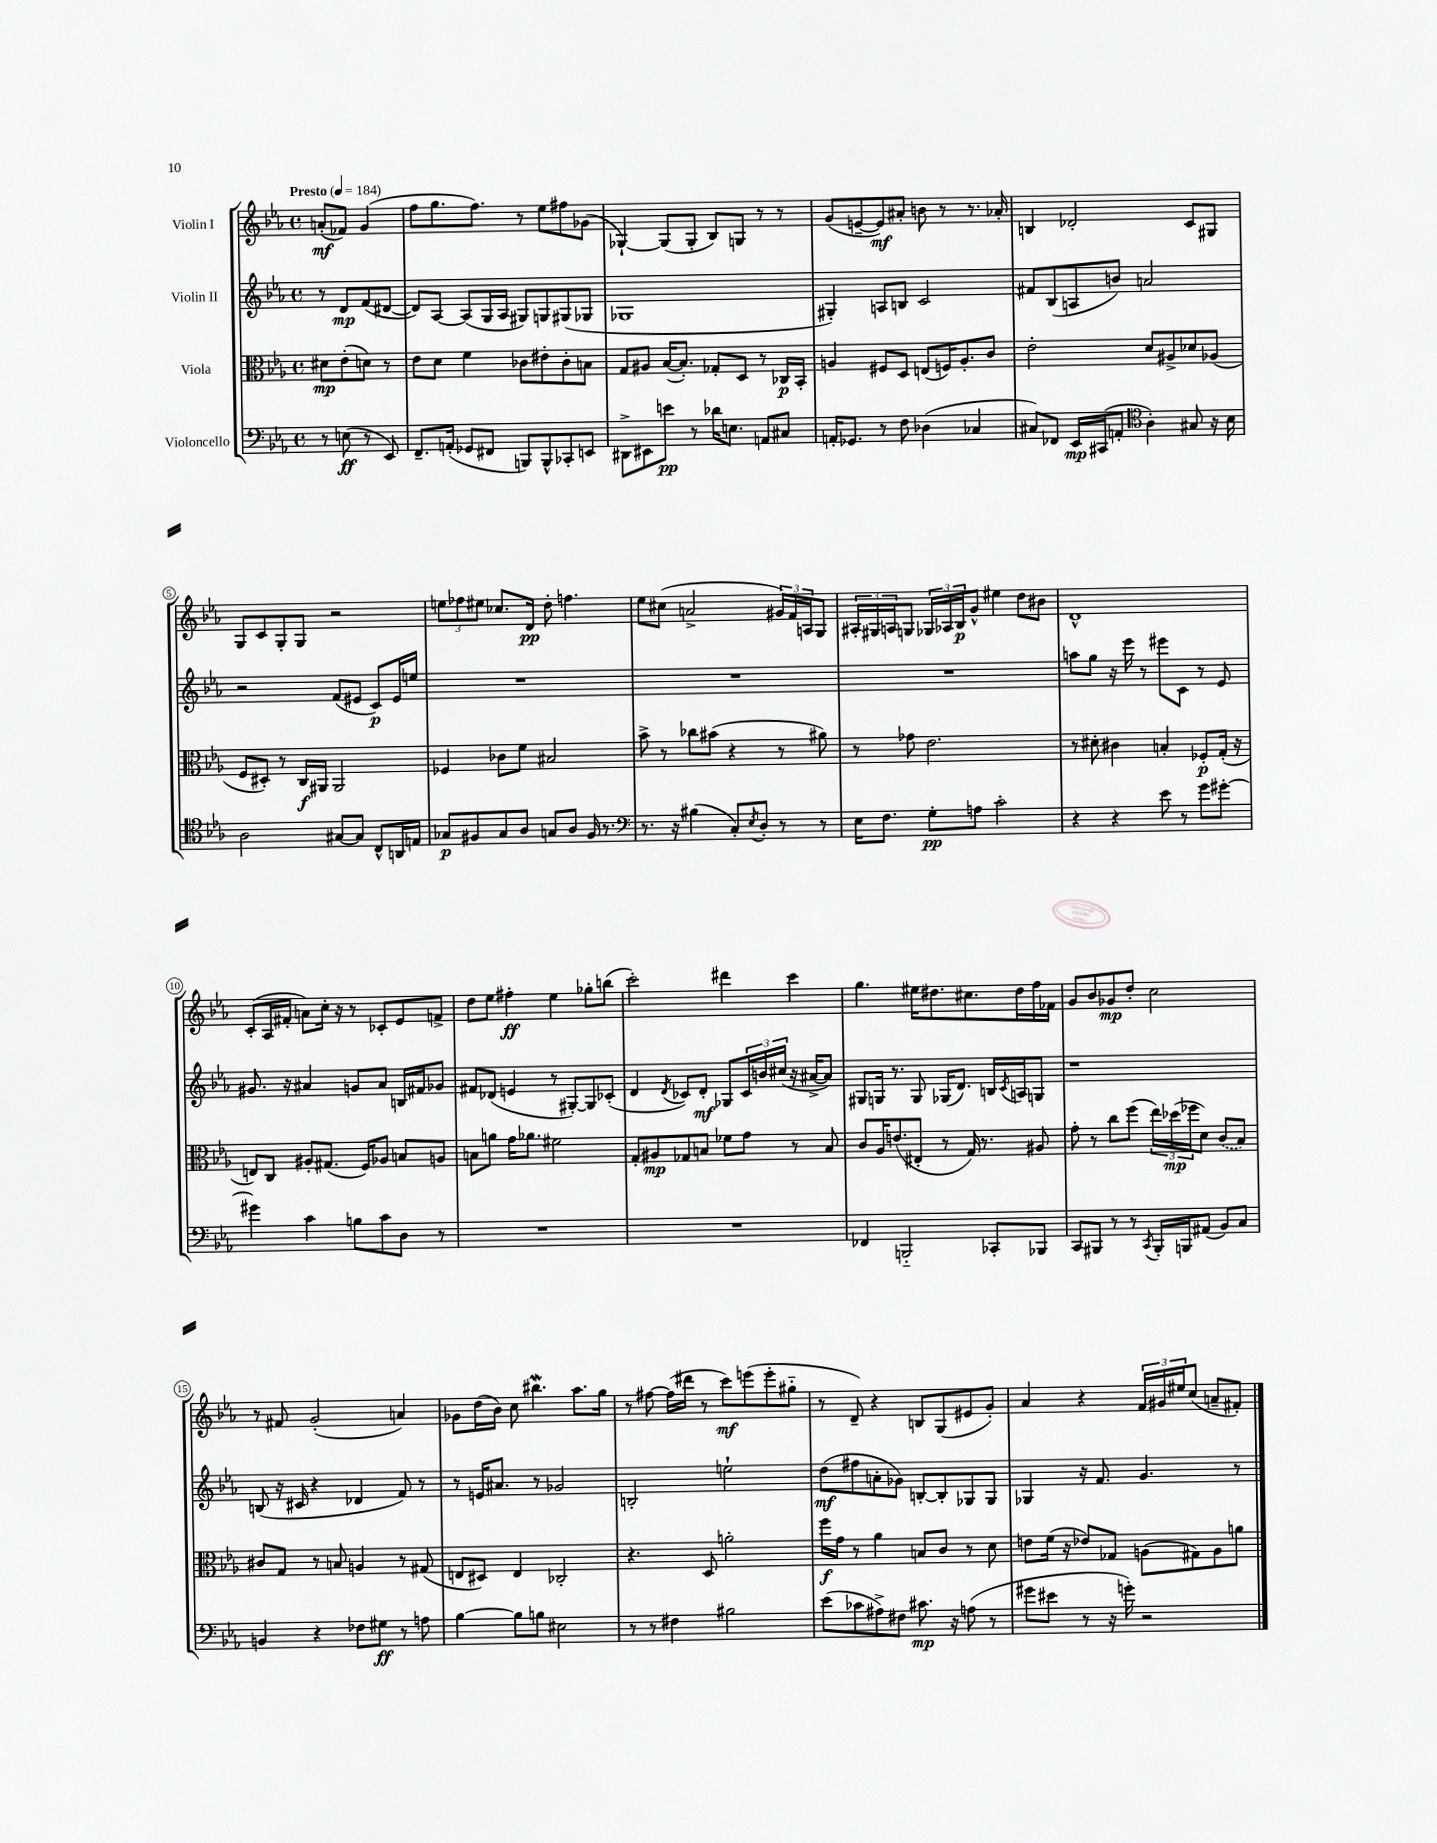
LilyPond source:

<<
\new StaffGroup <<
\new Staff = "s0" \with { instrumentName = "Violin I" } {
    \clef treble \key ees \major \defaultTimeSignature \time 4/4 \partial 2 \tempo "Presto" 4 = 184
    a'8-.\mf( fes'8) g'4( |
    f''8 g''8. f''8.) r8 ees''8 fis''8 ges'8( |
    ges4~-!) ges8( ges8-. bes8) g8 r8 r8 |
    g'8( e'8~-- e'8\mf) ais'8-. b'8 r8 r8. aes'16-. |
    b4 des'2-. c'8 gis8 |
    g8 c'8 g8-. g8 r2 |
    \tuplet 3/2 { e''8 fes''8 eis''8 } ces''8. d'16\pp d''8-. f''4. |
    ees''8 cis''8( a'2-> \tuplet 3/2 { gis'16) f'16 a16 } g8 |
    \tuplet 3/2 { ais16-. gis16 a16 } g8 \tuplet 3/2 { ges16 aes16 bes16\p } g'8-^ eis''4 d''8 bis'8 |
    d'1-^ |
    c'8-.( aes16 fis'16-. a'8) c''16-. r16 r8 ces'8-. ees'8 f'8-> |
    d''8 ees''8 fis''4-.\ff ees''4 ges''8-. b''8( |
    c'''2-.) dis'''4 c'''4 |
    g''4. eis''16 dis''8. cis''8. dis''16 f''16 fes'16 |
    g'8 bes'8 ges'8\mp d''8-. c''2 |
    r8 fis'8 g'2-.( a'4) |
    ges'8 d''16( bes'16) c''8 bis''4.\mordent aes''8. g''16 |
    r8 fis''8~ fis''16( dis'''16 r8 c'''8\mf) e'''8( e'''8-. gis''8-_ |
    r8 d'8--) r4 b8 g8( eis'8 g'8-.) |
    aes'4 r4 \tuplet 3/2 { f'16 gis'16 eis''16 } c''8( a'8-- fis'8-.) \bar "|." |
}
\new Staff = "s1" \with { instrumentName = "Violin II" } {
    \clef treble \key ees \major \defaultTimeSignature \time 4/4 \partial 2
    r8 d'8\mp f'8( dis'8~ |
    dis'8) aes8~ aes8( g16 aes16 gis8) g8 gis8( ges8 |
    ges1 |
    gis4-.) a8 b8 c'2 |
    fis'8 bes8( a8 b'8) a'2 |
    r2 f'8( eis'8 c'8\p) eis'16 e''16 |
    R1 |
    R1 |
    R1 |
    a''8 g''8 r16 ees'''16 r8 eis'''8 c'8 r8 ees'8 |
    gis'8. r16 ais'4 g'8 ais'8 b16 fis'16 ges'8 |
    fis'8 des'8( e'4 r8 gis8~-.) gis8 ces'8-.( |
    d'4 \acciaccatura { d'8 } ces'8) d'8-.\mf ges8 \tuplet 3/2 { ces'16 b'16 cis''16( } r16 ais'16~-> ais'8) |
    gis8 g16 r8. g8 ges16( d'8.) b16 \acciaccatura { c'8 } a16 g8 |
    r1 |
    b8( r16 cis'16 r4 des'4 f'8) r8 |
    r8 e'16 ais'8. r8 ges'2 |
    b2-. e''2-! |
    d''8\mf( fis''8 a'8-. ges'8) b8~-. b8-. ges8 ges8 |
    ges4 r16 f'8. g'4. r8 \bar "|." |
}
\new Staff = "s2" \with { instrumentName = "Viola" } {
    \clef alto \key ees \major \defaultTimeSignature \time 4/4 \partial 2
    dis'8\mp ees'8-.( d'8) r8 |
    ees'8 d'8 f'4 ces'8 eis'8-. ces'8-. b8 |
    g8 ais8 bes16~( bes8.-.) ges8-. d8 r8 ces16\p bes,16-. |
    a4 fis8 d8 e8( f16) a8.-. c'8 |
    ees'2-. d'8 ais8-> des'8 aes8( |
    f8 dis8-.) r8 c16\f ais,16 ais,2 |
    fes4 ces'8 f'8 bis2 |
    bes'8-> r8 ces''8 bis'8( r4 r8 ais'8) |
    r8 ges'8 ees'2. |
    r8 dis'8-. cis'4 b4-. fes8-.\p g16-.( r16 |
    e8) c8 ais8-. gis8.( f16) aes8 b8 a8 |
    b8 a'8 g'16 aes'8. fis'2 |
    g8-. ais8\mp ges8 b8 fes'8 g'8 r8 b8 |
    c'8 aes16 e'8.( eis8-. r8 g16) r8. ais8 |
    g'8-. r8 c''8 f''8( \tuplet 3/2 { ees''16) des''16\mp( fes''16 } d'8) \once \slurDashed c'8( bes8) |
    cis'8 g8 r8 b8 a4 r8 gis8( |
    e8 dis8) e4 ces2-. |
    r4. d8 a'2-. |
    f''16\f g'16 r8 aes'4 b8 c'8 r8 d'8 |
    e'8 f'16( r16 ees'8) ges8 a8( gis8) a8 a'8 \bar "|." |
}
\new Staff = "s3" \with { instrumentName = "Violoncello" } {
    \clef bass \key ees \major \defaultTimeSignature \time 4/4 \partial 2
    r8 e8\ff( r8 ees,8) |
    f,8.-- a,16-.( ges,8 fis,8 b,,8) b,,8-^ ces,8-. e,8 |
    dis,8-> eis,8 e'8\pp r8 des'16 e8. a,8 cis8 |
    a,16-. ges,8. r8 f8 des4( ces4 |
    cis8) fes,8 ees,16\mp cis,16( a,8-. \clef tenor aes4-.) gis8 r16 bes16 |
    aes2 gis8~ gis8 c8-^ a,16 e16 |
    ges8\p fis8 ges8 aes8 g8 aes8 fis16 r8. |
    \clef bass r8. r16 bis4( c8-.) \acciaccatura { ees8 } d8-. r8 r8 |
    ees16 f8. g8-.\pp a8 c'2-. |
    r4 r4 ees'8 r8 g'8 gis'8~-. |
    gis'4 c'4 b8 c'8 d8 r8 |
    R1 |
    R1 |
    fes,4 b,,2-_ ces,8-. bes,,8 |
    c,8 bis,,8 r8 r8 \acciaccatura { c,8 } bis,,16-. b,,16 ais,8( bes,8) c8 |
    b,4 r4 fes8 gis8\ff r8 a8 |
    bes4~ bes8 b8 eis2 |
    r8 r8 fis4 bis2 |
    ees'8( ces'8 ais8->) fis8 cis'8.\mp r16 a8( r8 |
    gis'8 eis'8 r8 r16 g'16-.) r2 \bar "|." |
}
>>
>>
\layout { \context { \Score \override BarNumber.stencil = #(make-stencil-circler 0.1 0.3 ly:text-interface::print) } }
